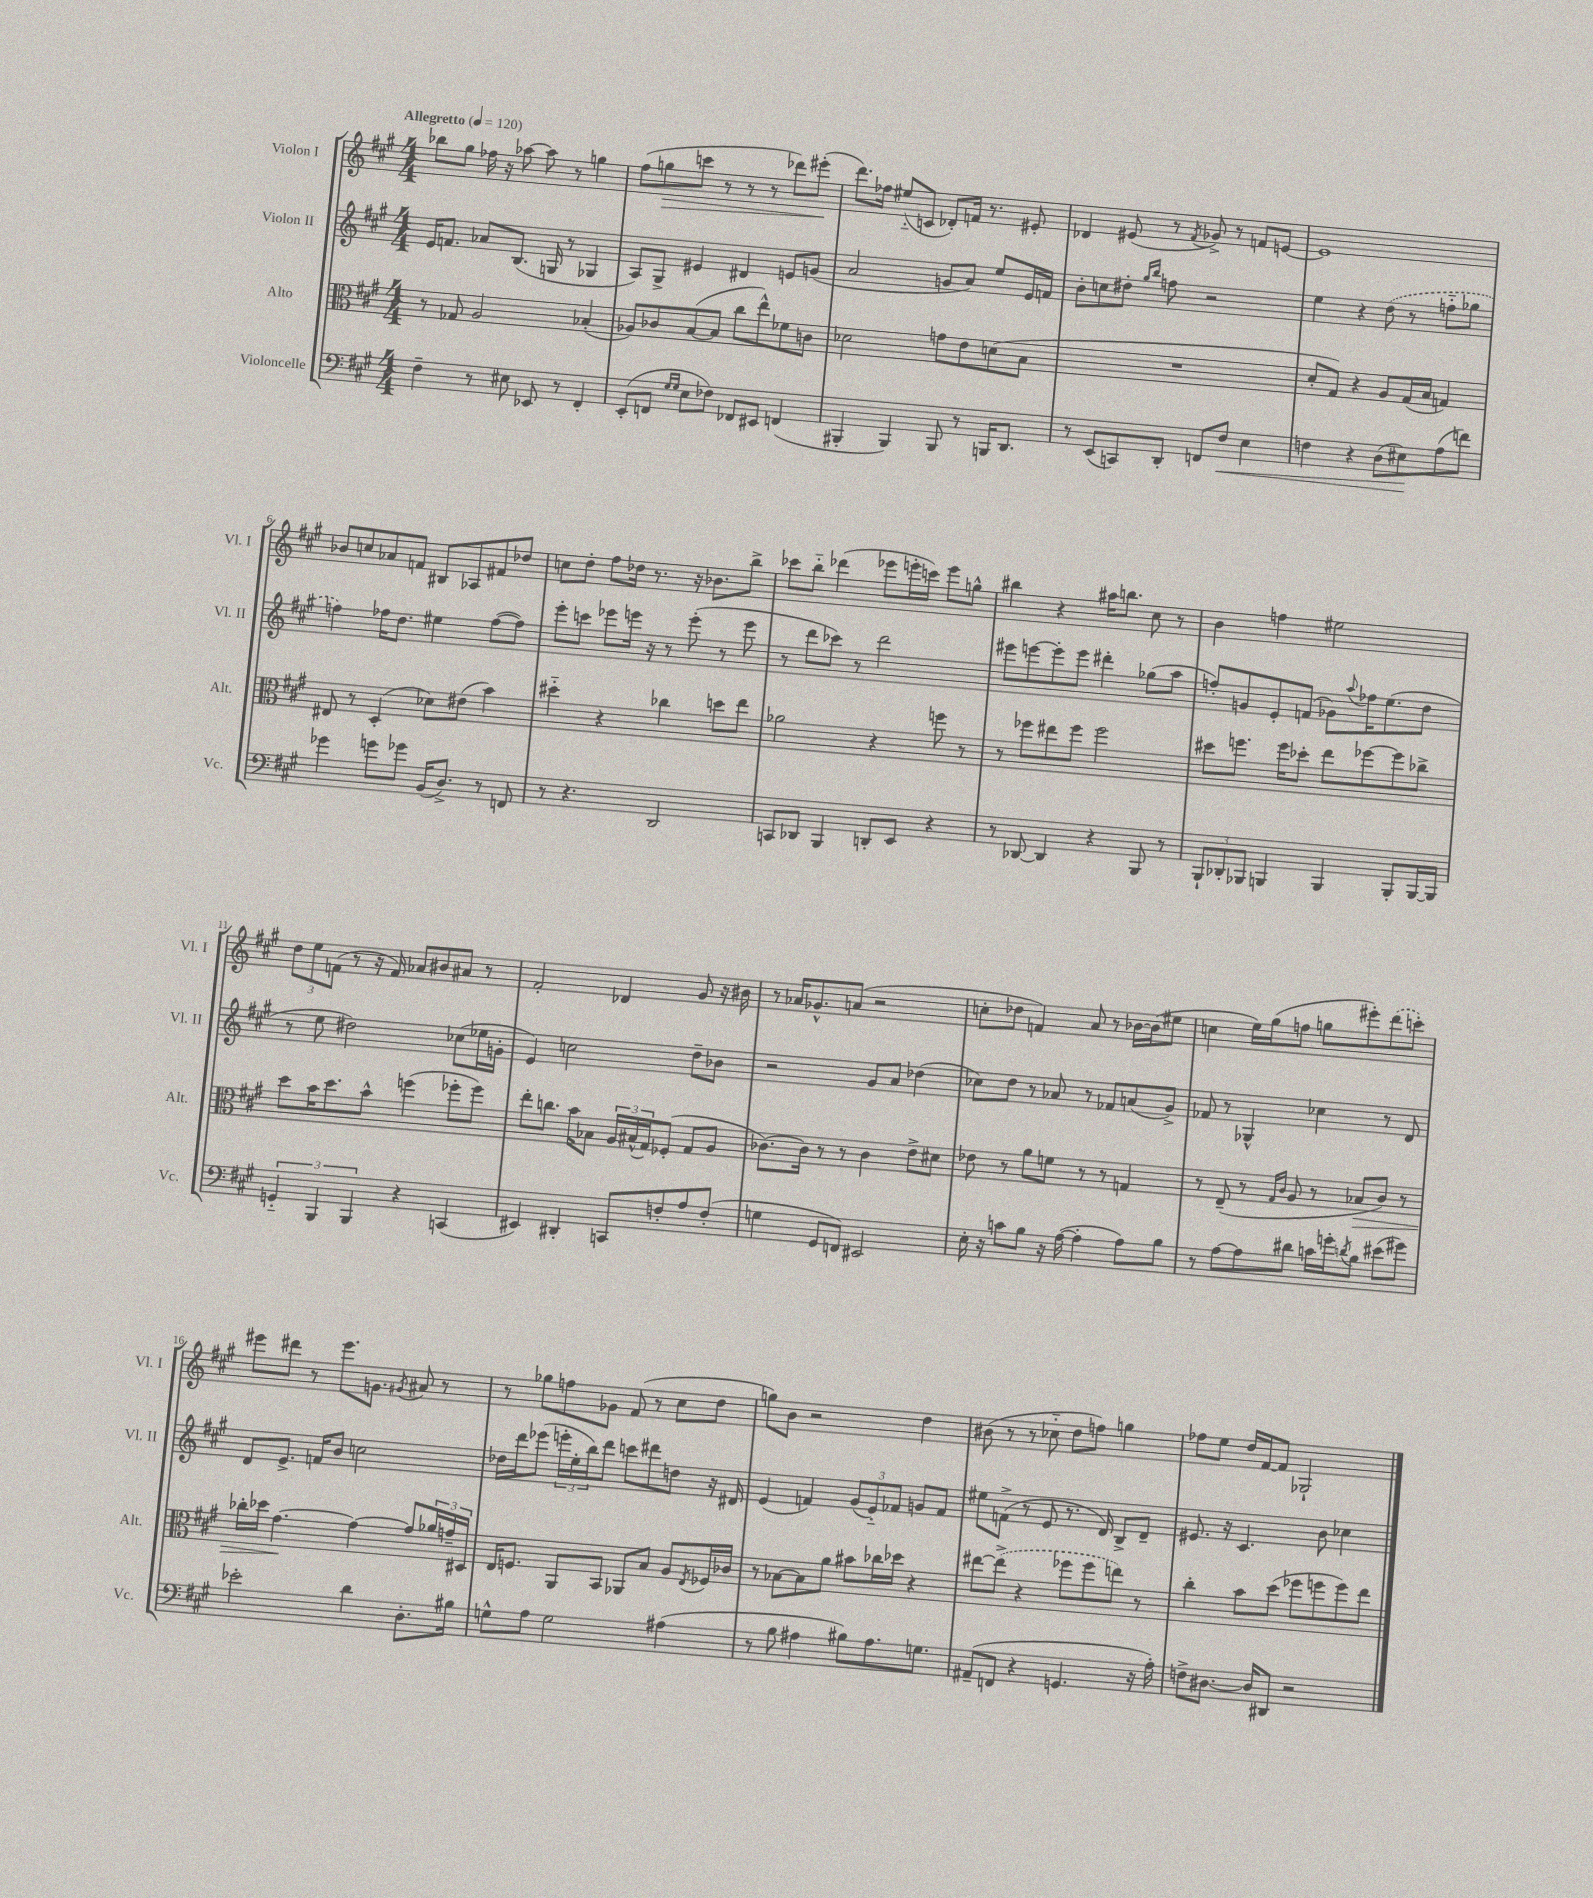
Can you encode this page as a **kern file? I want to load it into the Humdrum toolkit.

**kern	**dynam	**kern	**dynam	**kern	**kern	**dynam
*part4	*part4	*part3	*part3	*part2	*part1	*part1
*staff4	*staff4	*staff3	*staff3	*staff2	*staff1	*staff1
*I"Violoncelle	*	*I"Alto	*	*I"Violon II	*I"Violon I	*
*I'Vc.	*	*I'Alt.	*	*I'Vl. II	*I'Vl. I	*
*clefF4	*	*clefC3	*	*clefG2	*clefG2	*
*k[f#c#g#]	*	*k[f#c#g#]	*	*k[f#c#g#]	*k[f#c#g#]	*
*M4/4	*	*M4/4	*	*M4/4	*M4/4	*
*MM120	*	*MM120	*	*MM120	*MM120	*
=1	=1	=1	=1	=1	=1	=1
!	!	!	!	!	!LO:TX:a:B:t=Allegretto	!
4F#~\	.	8r	.	16e/KL	8bb-X\L	.
.	.	.	.	8.fn/J	.	.
.	.	8G-X/	.	.	8gg#\J	.
8r	.	2A/	.	8a-X/L	16ff-X\	.
.	.	.	.	.	16r	.
8E#X\	.	.	.	(8.B/J	[8aa-X\	.
8EE-X/	.	.	.	.	8aa-\]	.
.	.	.	.	16Gn/	.	.
8r	.	.	.	8r	8r	.
4FF#'/	.	(4B-X'/	.	4G-X/	4ggn\	.
=2	=2	=2	=2	=2	=2	=2
(8EE'/L	.	8A-X/L)	.	8A/L)	(8ff#\L	.
!	!	!	!	!	!	!LO:HP:b
8FFn/J	.	8c-X/	.	8G#^/J	8ggn\	>
16qqG#/LL	.	.	.	.	.	.
16qqG#/JJ	.	.	.	.	.	.
8E\L	.	([8B/	.	4e#X/	8cccn\J	.
8F-X\J)	.	8B/J]	.	.	8r	.
8FF-X/L	.	8cc#\L	.	4d#X/	8r	.
8EE#X/J	.	8ee^^\)	.	.	8r	.
(4FFn/	.	8f-X\	.	8en/L	8ddd-X\L)	.
.	.	8cn\J	.	(8gn/J	(8eee#X'\J	.
.	.	.	.	.	.	]
=3	=3	=3	=3	=3	=3	=3
4BBB#X'/	.	2d-X\	.	2a/	8.ddd\L)	.
.	.	.	.	.	16ff-X\Jk	.
4BBB#/)	.	.	.	.	(8ee#X/L	.
.	.	.	.	.	8cn/J	.
8BBB#/	.	8gn\L	.	8gn/L	8d-X'/L)	.
8r	.	8e\	.	8a/J)	16fn/Jk	.
.	.	.	.	.	8.r	.
16BBBn/KL	.	(8dn\	.	8ee/L	.	.
8.DD/J	.	.	.	.	.	.
.	.	8B\J	.	16e/L	8e#X'/	.
.	.	.	.	16fn/JJ	.	.
=4	=4	=4	=4	=4	=4	=4
8r	.	1r	.	8b'\L	4d-X/	.
(8EE/L	.	.	.	8ccn\	.	.
8CCn/)	.	.	.	8dd#X'\J	(8e#X/	.
.	.	.	.	16qqgg#/LL	.	.
.	.	.	.	16qqbb/JJ	.	.
8DD'/J	.	.	.	8ffn\	8r	.
.	.	.	.	.	8qf#/	.
8FFn/L	.	.	.	2r	8g-X^/)	.
!	!LO:HP:b	!	!	!	!	!
8F#/J	<	.	.	.	8r	.
4E\	.	.	.	.	8fn/L	.
.	.	.	.	.	[8en/J	.
=5	=5	=5	=5	=5	=5	=5
4Fn\	.	8d'/L	.	4ee\	1e]	.
.	.	8G#/J)	.	.	.	.
4r	.	4r	.	4r	.	.
(8D\L	.	8A/L	.	(8dd\	.	.
8E#X\)	.	(16G#/L	.	8r	.	.
.	.	16B/JJ	.	.	.	.
(8A\	[	4Gn/)	.	8ffn\L	.	.
8fn\J)	.	.	.	8gg-X\J	.	.
!!LO:LB:g=z
=6	=6	=6	=6	=6	=6	=6
4g-X\	.	8E#X/	.	4ffn\)	8b-X/L	.
.	.	8r	.	.	8ccn/	.
8gn\L	.	(4D'/	.	16ff-X\KL	8a-X/	.
.	.	.	.	8.dd\J	.	.
8g-X\J	.	.	.	.	8fn/J	.
(16BB/KL	.	8d-X\L)	.	4ee#X\	8B#X/L	.
8.D^/J)	.	.	.	.	.	.
.	.	(8e#X\J	.	.	8A-X/	.
8r	.	4b\)	.	([8ff-\L	8f#X/	.
8FFn/	.	.	.	8ff-\J])	8dd-X/J	.
=7	=7	=7	=7	=7	=7	=7
8r	.	4dd#X\	.	8eee'\L	8ccn\L	.
4.r	.	.	.	8cccn\J	8dd'\J	.
.	.	4r	.	8eee-X\L	8ff#\L	.
.	.	.	.	16eeen\Jk	16dd-X\Jk	.
.	.	.	.	16r	8.r	.
2DD/	.	4cc-X\	.	8r	.	.
.	.	.	.	(8eee'\	16r	.
.	.	.	.	.	8.b-X\L	.
.	.	8ddn\L	.	8r	.	.
.	.	8ee\J	.	8eee\	8bb^\J	.
=8	=8	=8	=8	=8	=8	=8
8CCn/L	.	2a-X\	.	8r	8ccc-X\L	.
8DD-X/J	.	.	.	8ddd\L	8bb\J	.
4BBB/	.	.	.	8ccc-X\J)	(4ddd-X\	.
.	.	.	.	8r	.	.
8DDn'/L	.	4r	.	2ddd\	8eee-X\L	.
8EE/J	.	.	.	.	16eeen'\L	.
.	.	.	.	.	16cccn\JJ)	.
4r	.	8ffn\	.	.	8eee\L	.
.	.	8r	.	.	8ggn^^\J	.
=9	=9	=9	=9	=9	=9	=9
8r	.	8r	.	8eee#X\L	4bb#X\	.
[8DD-X/	.	8ff-X\L	.	[8eeen\	.	.
4DD-/]	.	8ee#X\	.	8eee'\]	4r	.
.	.	8ff-\J	.	8eee\J	.	.
4r	.	2ff-\	.	4ddd#X'\	16aa#X\KL	.
.	.	.	.	.	8.bbn\J	.
8BBB/	.	.	.	(8gg-X\L	8cc#\	.
8r	.	.	.	8aa\J	8r	.
=10	=10	=10	=10	=10	=10	=10
12BBB`/L	.	8dd#X\L	.	8ffn'/L)	4b\	.
12DD-X'/	.	.	.	.	.	.
.	.	8.ffn\J	.	8gn/	.	.
12BBB-X/J	.	.	.	.	.	.
4BBBn/	.	.	.	8e'/	4ffn\	.
.	.	16ff\KL	.	.	.	.
.	.	8dd-X'\J	.	(8fn/J	.	.
4BBB/	.	8ee\L	.	8g-X\L)	2ee#X\	.
.	.	.	.	8qqaa/	.	.
.	.	[8ff-X\	.	16ff-X\K	.	.
.	.	.	.	(8.ee\	.	.
8BBB'/L	.	8ff-\]	.	.	.	.
[16BBB/L	.	8cc-X^\J	.	8dd\J	.	.
16BBB/JJ]	.	.	.	.	.	.
!!LO:LB:g=z
=11	=11	=11	=11	=11	=11	=11
6GGn/	.	8dd\L	.	8r	12dd\L	.
.	.	.	.	.	12ee\	.
.	.	16b\K	.	8ee\	.	.
6BBB/	.	.	.	.	(12fn\J	.
.	.	8.dd\	.	.	.	.
.	.	.	.	2dd#X\)	8r	.
6BBB/	.	.	.	.	.	.
.	.	8b^^\J	.	.	16r	.
.	.	.	.	.	16f/)	.
4r	.	(4ffn\	.	.	8a-X/L	.
.	.	.	.	.	8b#X/	.
(4CCn/	.	8ff-X'\L	.	(8cc-X\L	8a#X/J	.
.	.	8ff-\J)	.	16ee-X\L	8r	.
.	.	.	.	16gn'\JJ	.	.
=12	=12	=12	=12	=12	=12	=12
4EE#X/)	.	8ee'\L	.	4e/)	2f#'/	.
.	.	8.ccn\J	.	.	.	.
4DD#X'/	.	.	.	2ccn\	.	.
.	.	16b\KL	.	.	.	.
.	.	8B-X\J	.	.	.	.
8CCn/L	.	24A/LL	.	.	4d-X/	.
.	.	(24B#X^^/	.	.	.	.
.	.	24G#/J)	.	.	.	.
8Fn'/	.	(8F-X'/J	.	.	.	.
8A/	.	8G#/L	.	8dd~\L	8g#/	.
(8F'/J	.	8A/J	.	8b-X\J	16r	.
.	.	.	.	.	16b#X\	.
=13	=13	=13	=13	=13	=13	=13
4Gn\	.	[8.c-X\L)	.	2r	8r	.
.	.	.	.	.	16a-X/KL	.
.	.	16c-\Jk]	.	.	8.g-X^^/	.
8GG#/L	.	8r	.	.	.	.
8FFn/J)	.	8r	.	.	(8an/J	.
2EE#X/	.	4c-\	.	8g#/L	2r	.
.	.	.	.	8a/J	.	.
.	.	8e^\L	.	(4dd-X\	.	.
.	.	8d#X\J	.	.	.	.
=14	=14	=14	=14	=14	=14	=14
16E'\	.	8e-X\	.	8cc-X\L)	8ccn'\L	.
16r	.	.	.	.	.	.
8cn\L	.	8r	.	8dd\J	8dd-X\J	.
8B\J	.	8a\L	.	8r	4fn/)	.
16r	.	8fn\J	.	8a-X/	.	.
([16A\	.	.	.	.	.	.
4A'\]	.	8r	.	8r	8a/	.
.	.	8r	.	8f-X/L	8r	.
8A\L)	.	4Gn/	.	(8an/	[16b-X\LL	.
.	.	.	.	.	(16b-\J]	.
8B\J	.	.	.	8g#^/J)	8ee#X\J	.
=15	=15	=15	=15	=15	=15	=15
8r	.	8r	.	8f-X/	4ccn\	.
[8A\L	.	(8E~/	.	8r	.	.
8A\]	.	8r	.	4G-X^^/	16ee\LL)	.
.	.	.	.	.	(16gg#\J	.
.	.	16qqG#/LL	.	.	.	.
.	.	16qqc#/JJ	.	.	.	.
8d#X\J	.	8A/	.	.	8ffn\J	.
16cn\LL	.	8r	.	4cc-X\	8ggn\L	.
16gn'\J	.	.	.	.	.	.
8qdn/	.	.	.	.	.	.
!	!	!	!LO:HP:b	!	!	!
8B\J	.	8B-X/L	>	.	8eee#X'\)	.
(8e#X\L	.	8c#/J)	.	8r	(8ddd\	.
8g#X\J)	.	8r	.	8d/	8cccn'\J)	.
!!LO:LB:g=z
=16	=16	=16	=16	=16	=16	=16
2e-X'\	.	16cc-X'\LL	.	8d/L	8eee#X\L	.
.	.	16dd-X\JJ	.	.	.	.
.	.	[4.g#\	.	8.e^/J	8ddd#X\J	.
.	.	.	.	.	8r	.
.	.	.	.	16fn/KL	.	.
.	.	.	.	8b/J	8.eee#\L	.
4d\	.	4g#\_	]	2ccn\	.	.
.	.	.	.	.	8.gn\J	.
.	.	.	.	.	8qg#X/	.
8.D'\L	.	8g#/L]	.	.	8a#X/	.
.	.	24a-X/L	.	.	8r	.
.	.	24gn~/	.	.	.	.
16B#X\Jk	.	.	.	.	.	.
.	.	24D#X/JJ	.	.	.	.
=17	=17	=17	=17	=17	=17	=17
8Gn^^\L	.	16E/KL	.	16dd-X\LL	8r	.
.	.	8.Fn/J	.	16ddd\J	.	.
8A\J	.	.	.	(8eee-X\J	8gg-X\L	.
2G\	.	8AA/L	.	24eeen'\LL	8ffn\	.
.	.	.	.	24ee'\	.	.
.	.	.	.	24bb\J)	.	.
.	.	8BB/J	.	8ddd\J	8g-X\J	.
.	.	8AA-X/L	.	8cccn\L	(8f#/	.
.	.	8B/J	.	8ddd#X\	8r	.
(4A#X\	.	8A/L	.	8ddn\J	8cc#\L	.
.	.	8qE/	.	.	.	.
.	.	16F-X/L	.	16r	8dd\J	.
.	.	16c-X/JJ	.	16d#X/	.	.
=18	=18	=18	=18	=18	=18	=18
8r	.	8r	.	(4e/	8ggn\L)	.
8B\	.	[8B-X\L	.	.	8b\J	.
4A#X\	.	8B-\]	.	4fn/)	2r	.
.	.	8a\J	.	.	.	.
8B#X\L)	.	8b#X\L	.	(12g#/L	.	.
.	.	.	.	12e/)	.	.
8.A#\	.	16cc-X\L	.	.	.	.
.	.	.	.	12f-X/J	.	.
.	.	16dd-X\JJ	.	.	.	.
.	.	4r	.	8gn/L	4dd\	.
8.Gn\J	.	.	.	.	.	.
.	.	.	.	8f-/J	.	.
=19	=19	=19	=19	=19	=19	=19
(8AA#X~/L	.	[8ee#X\L	.	8ee#X\L	(8b#X\	.
8FFn/J	.	(8ee#^\J]	.	(8fn^\J	8r	.
4r	.	4r	.	8r	8r	.
.	.	.	.	8e/	8cc-X\	.
4.GGn/	.	8ff-X\L	.	8.r	8dd\L	.
.	.	8ff-\	.	.	8ffn\J)	.
.	.	.	.	16d/)	.	.
.	.	8een\J)	.	8B^/L	4ggn\	.
16r	.	8r	.	8d~/J	.	.
16A'\)	.	.	.	.	.	.
=20	=20	=20	=20	=20	=20	=20
8Fn^\L	.	4cc#'\	.	8.e#X/	8ff-X\L	.
[8.D#X\J	.	.	.	.	8ee\J	.
.	.	.	.	16r	.	.
.	.	8b\L	.	4.c#/	16dd/LL	.
16D#/KL]	.	.	.	.	[16f#/J	.
8DD#X/J	.	(8dd\J	.	.	8f#/J]	.
2r	.	8ff-X\L	.	.	2G-X`/	.
.	.	8ffn\	.	8b\	.	.
.	.	8ff\)	.	4cc-X\	.	.
.	.	8ee\J	.	.	.	.
==	==	==	==	==	==	==
*-	*-	*-	*-	*-	*-	*-
